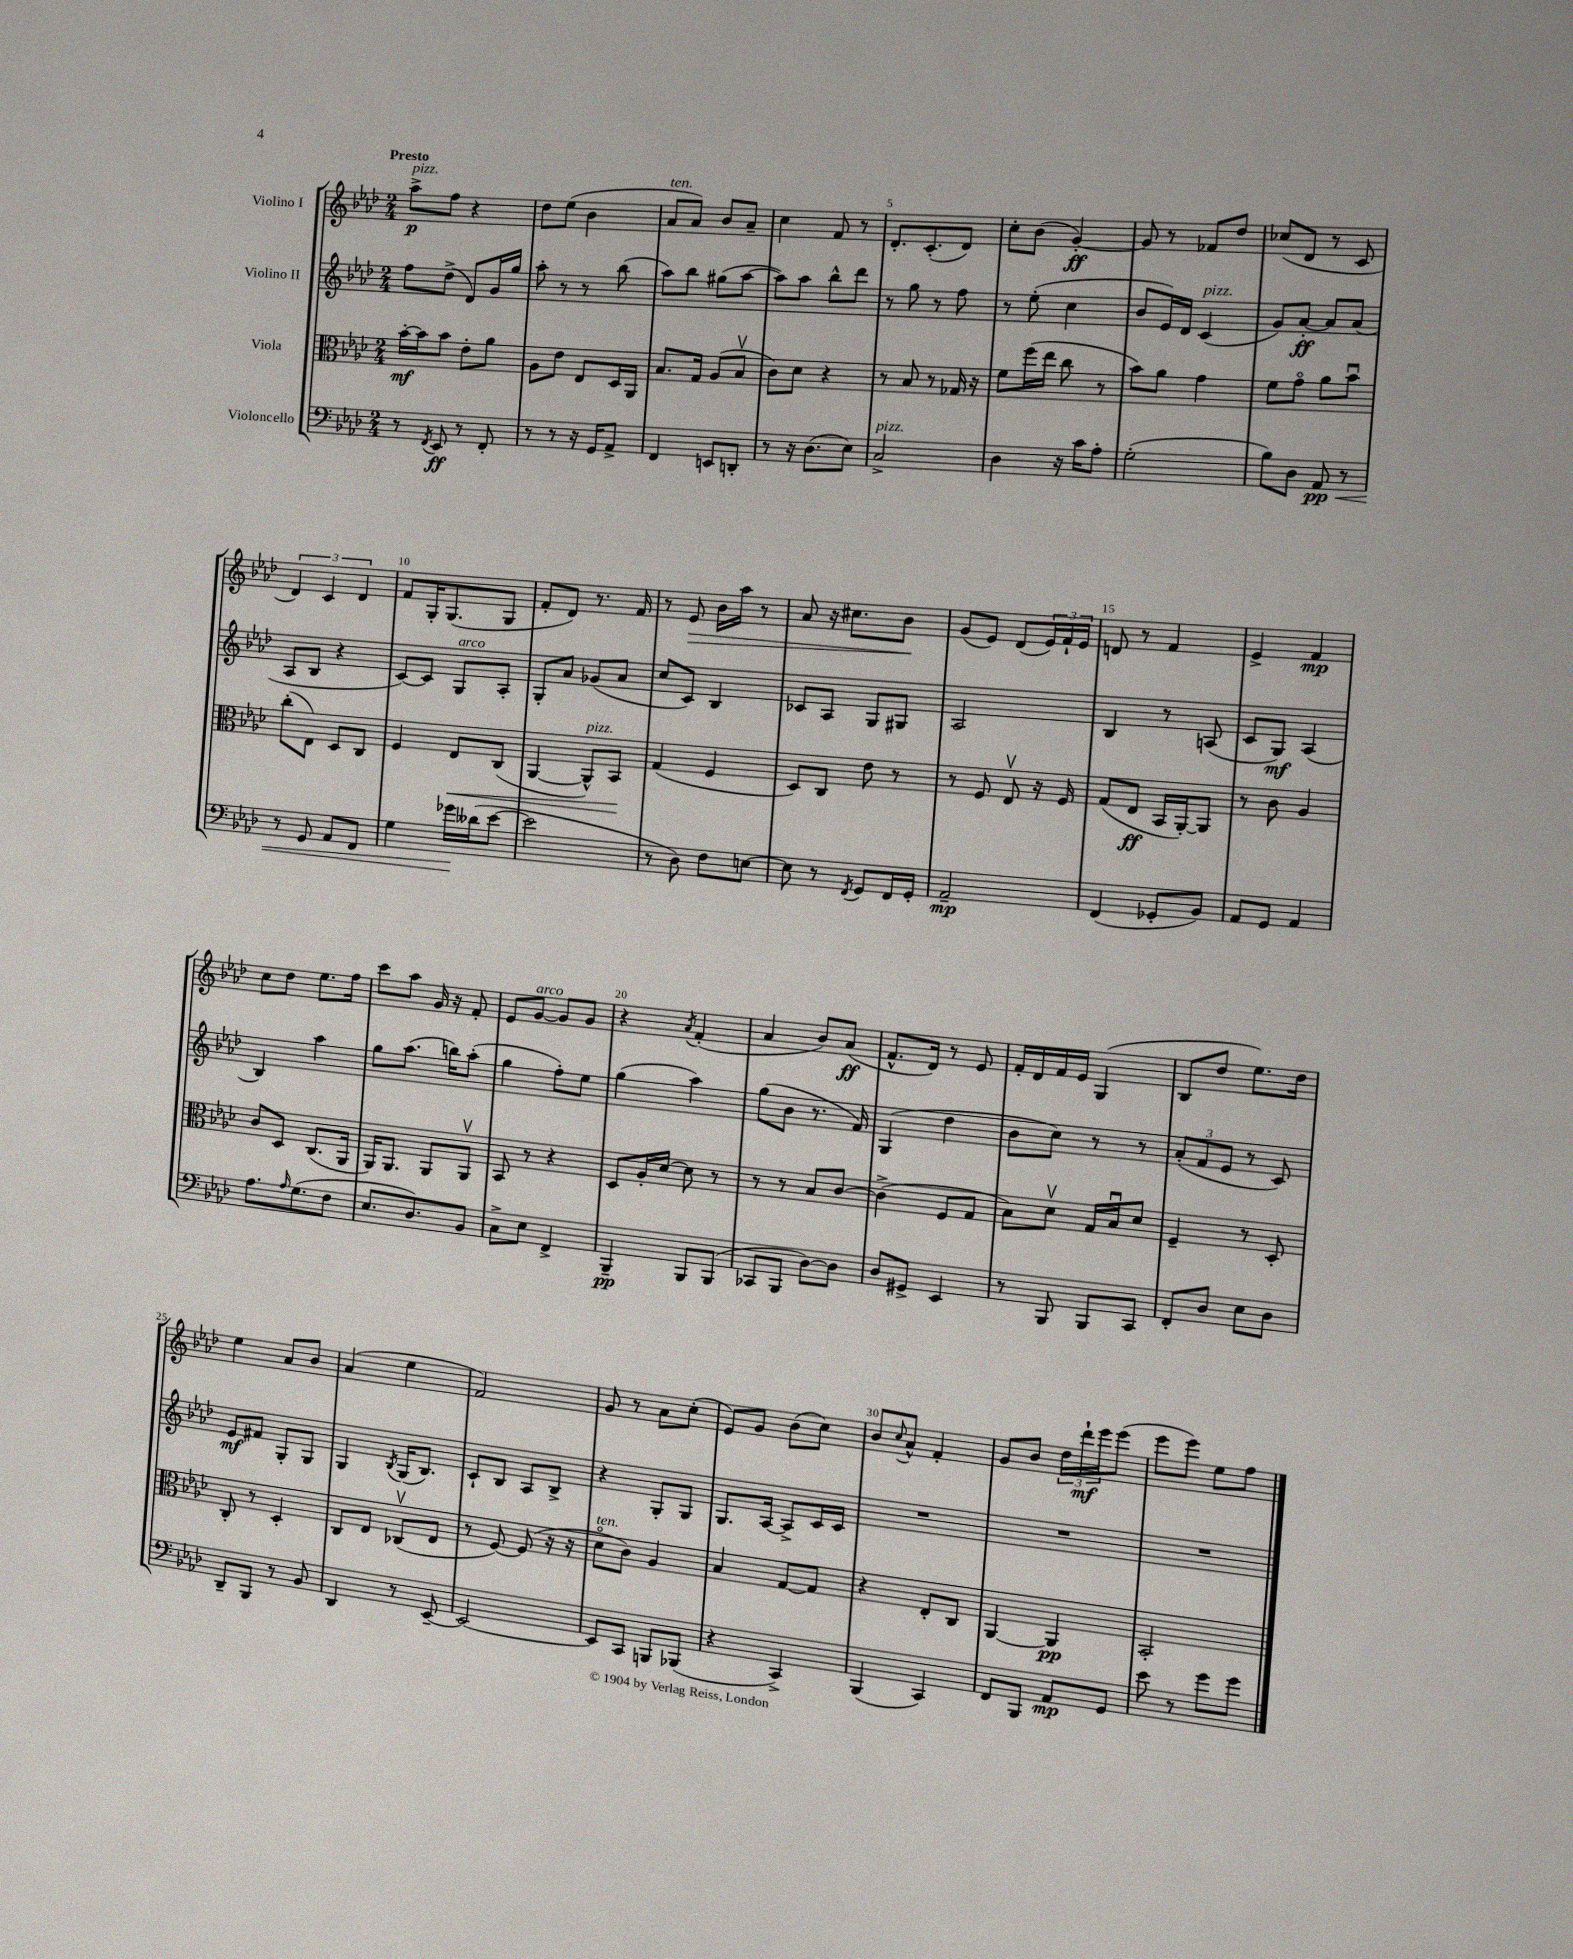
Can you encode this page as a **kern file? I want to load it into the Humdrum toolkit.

**kern	**dynam	**kern	**dynam	**kern	**dynam	**kern	**dynam
*part4	*part4	*part3	*part3	*part2	*part2	*part1	*part1
*staff4	*staff4	*staff3	*staff3	*staff2	*staff2	*staff1	*staff1
*I"Violoncello	*	*I"Viola	*	*I"Violino II	*	*I"Violino I	*
*clefF4	*	*clefC3	*	*clefG2	*	*clefG2	*
*k[b-e-a-d-]	*	*k[b-e-a-d-]	*	*k[b-e-a-d-]	*	*k[b-e-a-d-]	*
*M2/4	*	*M2/4	*	*M2/4	*	*M2/4	*
=1	=1	=1	=1	=1	=1	=1	=1
!	!	!	!	!	!	!LO:TX:a:B:t=Presto	!
!	!	!	!	!	!	!LO:TX:a:i:t=pizz.	!
8r	.	[16b-'\LL	mf	8ff\L	.	8aa-^\L	p
.	.	16b-\J]	.	.	.	.	.
8qFF/	.	.	.	.	.	.	.
8EE-/	ff	8b-\J	.	(8dd-^\J	.	8ff\J	.
8r	.	8e-'\L	.	8d-/L)	.	4r	.
8FF'/	.	8a-\J	.	16g/L	.	.	.
.	.	.	.	16gg/JJ	.	.	.
=2	=2	=2	=2	=2	=2	=2	=2
8r	.	8A-\L	.	8aa-'\	.	8dd-\L	.
8r	.	8e-\J	.	8r	.	(8ee-\J	.
16r	.	8E-/L	.	8r	.	4b-\	.
16GG/KL	.	.	.	.	.	.	.
8AA-^/J	.	16D-/L	.	(8bb-\	.	.	.
.	.	16AA-/JJ	.	.	.	.	.
=3	=3	=3	=3	=3	=3	=3	=3
!	!	!	!	!	!	!LO:TX:a:i:t=ten.	!
4FF/	.	8.B-/L	.	8aa-\L)	.	8a-/L	.
.	.	.	.	8bb-\J	.	8a-/J)	.
.	.	16G/Jk	.	.	.	.	.
8EEn/L	.	(8A-/L	.	(8gg#X\L	.	8b-/L	.
8DDn'/J	.	8B-v/J	.	[8aa-\J	.	8a-~/J	.
=4	=4	=4	=4	=4	=4	=4	=4
8r	.	8c\L)	.	8aa-\L])	.	4cc\	.
16r	.	8d-\J	.	8aa-\J	.	.	.
(8.D-\L	.	.	.	.	.	.	.
.	.	4r	.	8bb-^^\L	.	8f/	.
8E-\J)	.	.	.	8ddd-\J	.	8r	.
=5	=5	=5	=5	=5	=5	=5	=5
!LO:TX:a:i:t=pizz.	!	!	!	!	!	!	!
2C^/	.	8r	.	8r	.	8.d-'/L	.
.	.	8B-/	.	8gg\	.	.	.
.	.	.	.	.	.	(8.c'/	.
.	.	8r	.	8r	.	.	.
.	.	16G-X/	.	8ff\	.	8d-/J)	.
.	.	16r	.	.	.	.	.
=6	=6	=6	=6	=6	=6	=6	=6
4D-\	.	8f\L	.	8r	.	8cc'\L	.
.	.	(16ff\L	.	(8ee-'\	.	(8b-\J	.
.	.	16ee-\JJ	.	.	.	.	.
16r	.	8cc\	.	4cc\	.	[4g'/)	ff
16c\KL	.	.	.	.	.	.	.
8A-'\J	.	8r	.	.	.	.	.
=7	=7	=7	=7	=7	=7	=7	=7
(2G'\	.	8b-\L)	.	8b-/L	.	8g/]	.
.	.	8a-\J	.	16e-/L)	.	8r	.
.	.	.	.	16d-/JJ	.	.	.
!	!	!	!	!LO:TX:a:i:t=pizz.	!	!	!
.	.	4g\	.	(4c/	.	8f-X/L	.
.	.	.	.	.	.	8dd-/J	.
=8	=8	=8	=8	=8	=8	=8	=8
8B-\L)	.	8f\L	.	8g/L)	.	(8cc-X/L	.
8D-\J	.	8g\J	.	[8a-'/J	ff	8d-/J	.
!	!LO:HP:b	!	!	!	!	!	!
8AA-/	< pp	8a-\L	.	8a-/L]	.	8r	.
8r	.	8b-u\J	.	(8a-/J	.	8c/	.
!!LO:LB:g=z
=9	=9	=9	=9	=9	=9	=9	=9
8r	.	(8cc'\L	.	8A-/L	.	6d-/)	.
8GG/	.	8E-\J)	.	8B-/J	.	.	.
.	.	.	.	.	.	6c/	.
8AA-/L	.	8D-/L	.	4r	.	.	.
.	.	.	.	.	.	6d-/	.
8FF/J	.	8C/J	.	.	.	.	.
=10	=10	=10	=10	=10	=10	=10	=10
4G\	.	4F/	.	[8c/L)	.	8f/L	.
.	.	.	.	8c/J]	.	16G'/K	.
.	.	.	.	.	.	(8.G/	.
!	!	!	!	!LO:TX:a:i:t=arco	!	!	!
!	!	!	!LO:HP:b	!	!	!	!
16g-X\LL	.	8E-/L	<	8G/L	.	.	.
(16d--X\J	[	.	.	.	.	.	.
[8e-\J	.	(8C/J	.	8A-'/J	.	8G/J	.
=11	=11	=11	=11	=11	=11	=11	=11
2e-\]	.	[4AA-/	.	8G'/L	.	8f'/L	.
.	.	.	.	8a-/J	.	8d-/J)	.
!	!	!LO:TX:a:i:t=pizz.	!	!	!	!	!
.	.	8AA-^^/L])	.	(8g-X/L	.	8.r	.
.	.	8BB-/J	.	8a-/J	.	.	.
.	.	.	.	.	.	16f/	.
.	.	.	[	.	.	.	.
=12	=12	=12	=12	=12	=12	=12	=12
8r	.	(4G/	.	8cc/L	.	8r	.
!	!	!	!	!	!	!	!LO:HP:b
8D-\)	.	.	.	8c/J)	.	8e-/	>
8F\L	.	4F/	.	4B-/	.	16b-\LL	.
.	.	.	.	.	.	16aa-\JJ	.
[8En\J	.	.	.	.	.	8r	.
=13	=13	=13	=13	=13	=13	=13	=13
8E\]	.	8D-/L)	.	8c-X/L	.	8a-/	.
8r	.	8C/J	.	8A-/J	.	16r	.
.	.	.	.	.	.	8.cc#X\L	.
8qFF/	.	.	.	.	.	.	.
8GG/L	.	8e-\	.	8G/L	.	.	.
16FF/L	.	8r	.	8G#X/J	.	8b-\J	.
16GG'/JJ	.	.	.	.	.	.	.
.	.	.	.	.	.	.	]
=14	=14	=14	=14	=14	=14	=14	=14
2AA-~/	mp	8r	.	2A-/	.	(8g/L	.
.	.	8F/	.	.	.	8e-/J)	.
.	.	8E-v/	.	.	.	(8d-/L	.
.	.	16r	.	.	.	24e-/L)	.
.	.	.	.	.	.	24f`/	.
.	.	16F/	.	.	.	.	.
.	.	.	.	.	.	24e-/JJ	.
=15	=15	=15	=15	=15	=15	=15	=15
(4FF/	.	(8G/L	.	4B-/	.	8dn/	.
.	.	8E-/J	ff	.	.	8r	.
8GG-X'/L	.	16BB-/LL	.	8r	.	4f/	.
.	.	[16AA-'/J)	.	.	.	.	.
8BB-/J)	.	8AA-/J]	.	(8An/	.	.	.
=16	=16	=16	=16	=16	=16	=16	=16
8AA-/L	.	8r	.	8c/L	.	4e-^/	.
8GG/J	.	8c\	.	8G/J)	mf	.	.
4AA-/	.	4A-/	.	(4A-/	.	4f/	mp
!!LO:LB:g=z
=17	=17	=17	=17	=17	=17	=17	=17
8.A-\L	.	8c/L	.	4B-/)	.	8cc\L	.
.	.	8D-/J	.	.	.	8dd-\J	.
16qqA-/	.	.	.	.	.	.	.
(8.G\	.	.	.	.	.	.	.
.	.	(8.C/L	.	4aa-\	.	8.ee-\L	.
8F\J	.	.	.	.	.	.	.
.	.	16AA-/Jk	.	.	.	16ff\Jk	.
=18	=18	=18	=18	=18	=18	=18	=18
8.E-/L	.	16AA-/KL)	.	8gg\L	.	8ccc\L	.
.	.	8.AA-/J	.	.	.	.	.
.	.	.	.	(8.aa-\J	.	8aa-\J	.
8.D-/)	.	.	.	.	.	.	.
.	.	8AA-/L	.	.	.	16g/	.
.	.	.	.	16bbn\KL)	.	16r	.
8BB-/J	.	8AA-v/J	.	(8aa-'\J	.	8f'/	.
=19	=19	=19	=19	=19	=19	=19	=19
8C^\L	.	8BB-/	.	4gg\	.	8e-/L	.
!	!	!	!	!	!	!LO:TX:a:i:t=arco	!
8E-\J	.	8r	.	.	.	[8g/J	.
4FF^/	.	4r	.	8ff'\L)	.	8g/L]	.
.	.	.	.	8ee-\J	.	8g/J	.
=20	=20	=20	=20	=20	=20	=20	=20
4BBB-~/	pp	8D-/L	.	(4gg\	.	4r	.
.	.	16A-'/L	.	.	.	.	.
.	.	[16d-/JJ	.	.	.	.	.
.	.	.	.	.	.	8qa-/	.
8BBB-/L	.	8d-\]	.	4aa-\)	.	(4f'/	.
(8BBB-/J	.	8r	.	.	.	.	.
=21	=21	=21	=21	=21	=21	=21	=21
8CC-X/L	.	8r	.	(8gg\L	.	4a-/	.
8BBB-/J	.	8r	.	8b-\J	.	.	.
[8D-\L)	.	8B-/L	.	8.r	.	8b-/L)	.
8D-\J]	.	[8c/J	.	.	.	(8a-/J	ff
.	.	.	.	16f/)	.	.	.
=22	=22	=22	=22	=22	=22	=22	=22
8D-/L	.	(4c^\]	.	(4G/	.	8.f^^/L	.
8GG#X^/J	.	.	.	.	.	.	.
.	.	.	.	.	.	16d-/Jk)	.
4EE-/	.	8F/L	.	4dd-\	.	8r	.
.	.	8G/J	.	.	.	8e-/	.
=23	=23	=23	=23	=23	=23	=23	=23
8r	.	8B-\L)	.	8b-\L	.	16f'/LL	.
.	.	.	.	.	.	16d-/	.
8BBB-/	.	8d-v\J	.	8cc\J)	.	16f/	.
.	.	.	.	.	.	16e-/JJ	.
8BBB-/L	.	16G/LL	.	8r	.	(4G/	.
.	.	16B-u/J	.	.	.	.	.
8CC/J	.	8d-/J	.	8r	.	.	.
=24	=24	=24	=24	=24	=24	=24	=24
8FF'/L	.	4F~/	.	(12a-'/L	.	8B-/L	.
.	.	.	.	12f/	.	.	.
8D-/J	.	.	.	.	.	8dd-/J	.
.	.	.	.	12e-/J	.	.	.
8E-\L	.	8r	.	8r	.	8.ee-\L)	.
8D-\J	.	8D-'/	.	8c/)	.	.	.
.	.	.	.	.	.	16dd-\Jk	.
!!LO:LB:g=z
=25	=25	=25	=25	=25	=25	=25	=25
8DD-~/L	.	8C'/	.	8e-/L	mf	4ee-\	.
8BBB-/J	.	8r	.	8f#X/J	.	.	.
8r	.	4D-'/	.	8G'/L	.	8a-/L	.
8BB-/	.	.	.	8G/J	.	8b-/J	.
=26	=26	=26	=26	=26	=26	=26	=26
4DD-/	.	8C/L	.	4G/	.	(4a-/	.
.	.	8E-/J	.	.	.	.	.
.	.	.	.	8qB-/	.	.	.
8r	.	(8C-Xv/L	.	(16G/KL	.	4ee-\	.
.	.	.	.	8.B-/J)	.	.	.
[8EE-~/	.	8E-/J	.	.	.	.	.
=27	=27	=27	=27	=27	=27	=27	=27
2EE-/_	.	8r	.	8c`/L	.	2f/)	.
.	.	[8F/)	.	8B-/J	.	.	.
.	.	(8F/]	.	8A-/L	.	.	.
.	.	16r	.	8B-^/J	.	.	.
.	.	16r	.	.	.	.	.
=28	=28	=28	=28	=28	=28	=28	=28
!	!	!LO:TX:a:i:t=ten.	!	!	!	!	!
8EE-/L]	.	8d-\L	.	4r	.	8g/	.
8CC/J	.	8c\J)	.	.	.	8r	.
8BBBn/L	.	4A-/	.	8G'/L	.	8a-\L	.
(8BBB-X/J	.	.	.	8G/J	.	(8cc'\J	.
=29	=29	=29	=29	=29	=29	=29	=29
4r	.	4B-/	.	8.G/L	.	8e-/L)	.
.	.	.	.	.	.	8g/J	.
.	.	.	.	[16A-/Jk	.	.	.
4CC^/)	.	[8G/L	.	8A-^/L]	.	(8b-\L	.
.	.	8G/J]	.	16c/L	.	8cc\J)	.
.	.	.	.	16c/JJ	.	.	.
=30	=30	=30	=30	=30	=30	=30	=30
(4BBB-/	.	4r	.	2r	.	8b-/L	.
.	.	.	.	.	.	8qqcc/	.
.	.	.	.	.	.	8a-^^/J	.
4CC/)	.	8E-'/L	.	.	.	4f'/	.
.	.	8C/J	.	.	.	.	.
=31	=31	=31	=31	=31	=31	=31	=31
8FF/L	.	[4AA-/	.	2r	.	8g/L	.
8BBB-/J	.	.	.	.	.	8b-/J	.
8AA-/L	mp	4AA-/]	pp	.	.	24dd-\LL	.
.	.	.	.	.	.	24ddd-`\	mf
.	.	.	.	.	.	24eee-\J	.
8GG/J	.	.	.	.	.	(8eee-\J	.
=32	=32	=32	=32	=32	=32	=32	=32
8e-\	.	2BB-'/	.	2r	.	8eee-\L	.
8r	.	.	.	.	.	8eee-\J)	.
8g\L	.	.	.	.	.	8ee-\L	.
8g\J	.	.	.	.	.	8ff\J	.
==	==	==	==	==	==	==	==
*-	*-	*-	*-	*-	*-	*-	*-
